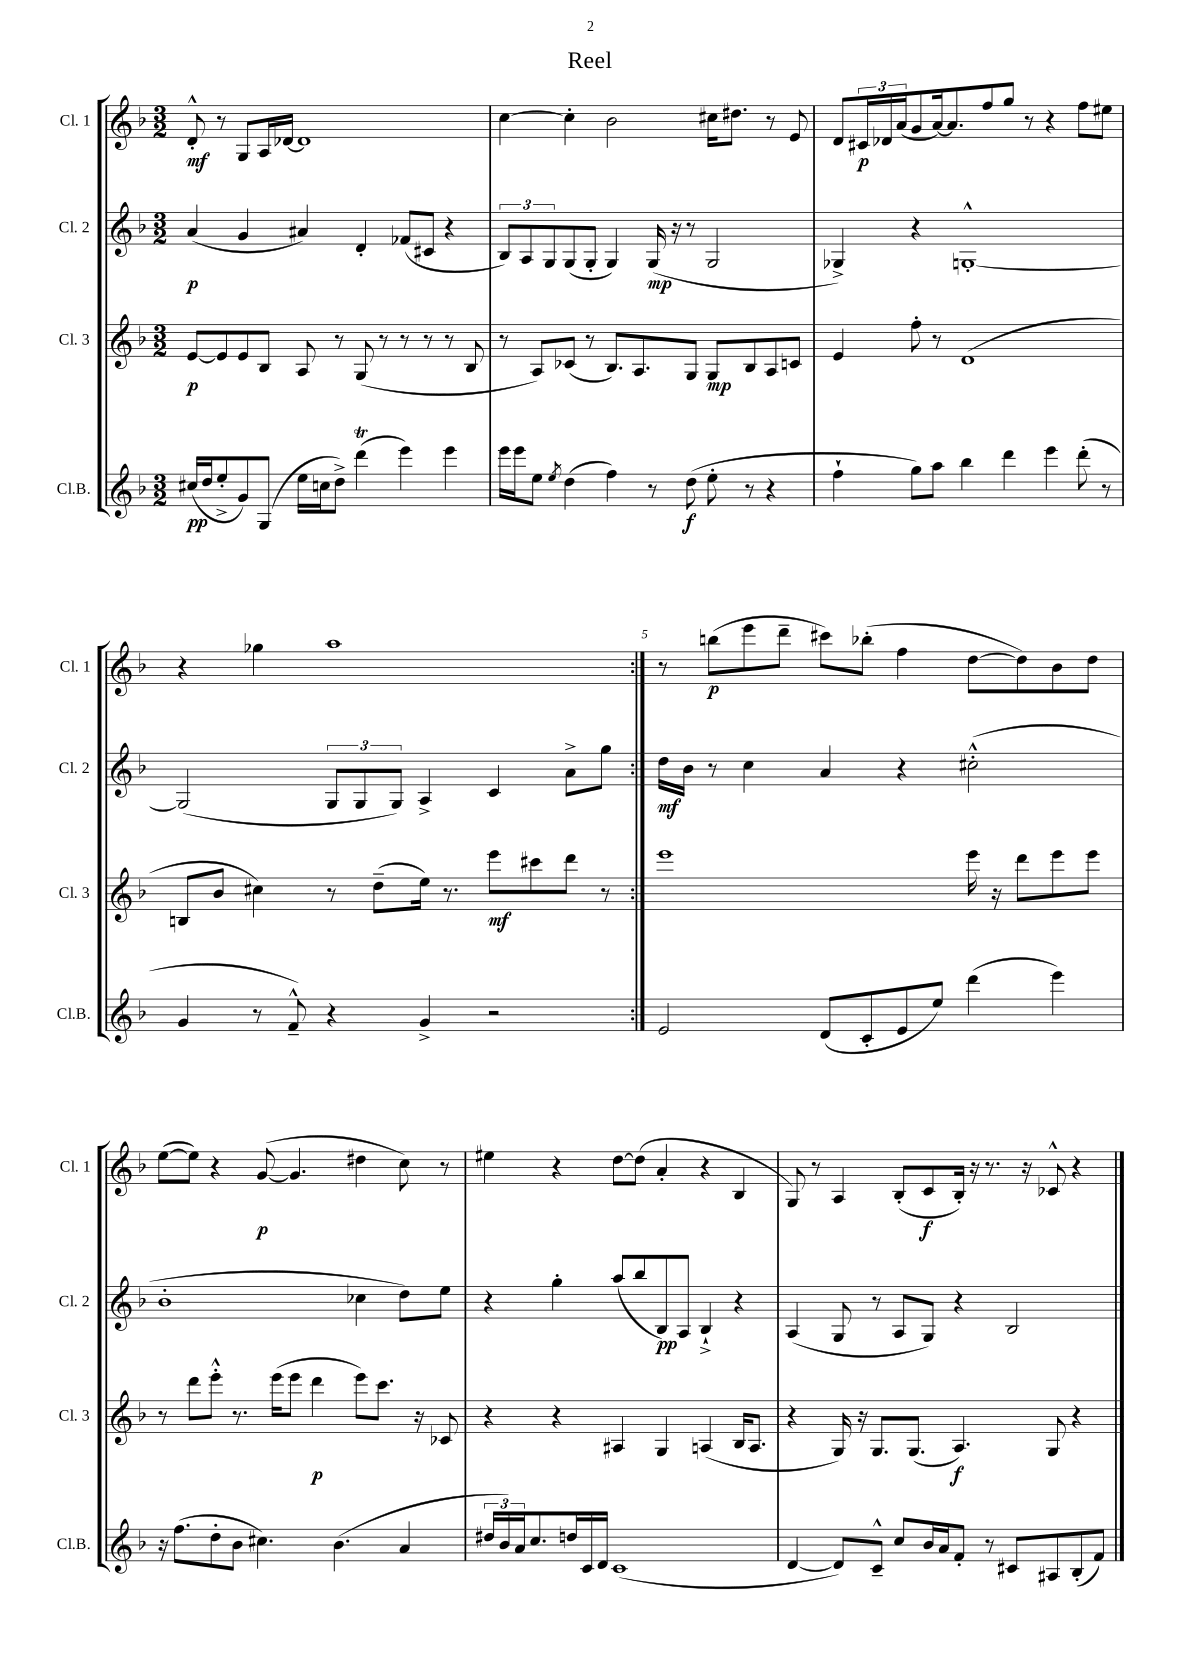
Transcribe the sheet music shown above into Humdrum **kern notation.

**kern	**dynam	**kern	**dynam	**kern	**dynam	**kern	**dynam
*part4	*part4	*part3	*part3	*part2	*part2	*part1	*part1
*staff4	*staff4	*staff3	*staff3	*staff2	*staff2	*staff1	*staff1
*I"Cl.B.	*	*I"Cl. 3	*	*I"Cl. 2	*	*I"Cl. 1	*
*I'Cl.B.	*	*I'Cl. 3	*	*I'Cl. 2	*	*I'Cl. 1	*
*clefG2	*	*clefG2	*	*clefG2	*	*clefG2	*
*k[b-]	*	*k[b-]	*	*k[b-]	*	*k[b-]	*
*M3/2	*	*M3/2	*	*M3/2	*	*M3/2	*
=1	=1	=1	=1	=1	=1	=1	=1
(16cc#X/LL	pp	[8e/L	p	(4a/	p	8d'^^/	mf
16dd/J	.	.	.	.	.	.	.
8ee'^/	.	8e/]	.	.	.	8r	.
8g/)	.	8e/	.	4g/	.	8G/L	.
(8G/J	.	8B-/J	.	.	.	16A/L	.
.	.	.	.	.	.	[16d-X/JJ	.
16ee\LL	.	8A/	.	4a#X/)	.	1d-]	.
16ccn\J	.	.	.	.	.	.	.
8dd^\J)	.	8r	.	.	.	.	.
(4dddT\	.	(8G/	.	4d'/	.	.	.
.	.	8r	.	.	.	.	.
4eee\)	.	8r	.	(8f-X/L	.	.	.
.	.	8r	.	8c#X/J	.	.	.
4eee\	.	8r	.	4r	.	.	.
.	.	8B-/	.	.	.	.	.
=2	=2	=2	=2	=2	=2	=2	=2
16eee\LL	.	8r	.	12B-/L)	.	[4cc\	.
16eee\J	.	.	.	.	.	.	.
.	.	.	.	12A/	.	.	.
8ee\J	.	8A/L)	.	.	.	.	.
.	.	.	.	12G/	.	.	.
8qee/	.	.	.	.	.	.	.
(4dd\	.	(8c-X/J	.	(8G/	.	4cc'\]	.
.	.	8r	.	8G'/J	.	.	.
4ff\)	.	8.B-/L)	.	4G/)	.	2b-\	.
.	.	8.A/	.	.	.	.	.
8r	.	.	.	(16G/	mp	.	.
.	.	.	.	16r	.	.	.
(8dd\	f	8G/J	.	8r	.	.	.
8ee'\	.	8G/L	mp	2G/	.	16cc#X\KL	.
.	.	.	.	.	.	8.dd#X\J	.
8r	.	8B-/	.	.	.	.	.
4r	.	8A/	.	.	.	8r	.
.	.	8cn/J	.	.	.	8e/	.
=3	=3	=3	=3	=3	=3	=3	=3
4ff`\	.	4e/	.	4G-X^/)	.	8d/L	.
.	.	.	.	.	.	24c#X/L	p
.	.	.	.	.	.	24d-X/	.
.	.	.	.	.	.	(24a/J	.
8gg\L)	.	8ff'\	.	4r	.	8g/	.
8aa\J	.	8r	.	.	.	[16a/k)	.
.	.	.	.	.	.	8.a/]	.
4bb-\	.	(1d	.	[1Gn'^^	.	.	.
.	.	.	.	.	.	8ff/	.
4ddd\	.	.	.	.	.	8gg/J	.
.	.	.	.	.	.	8r	.
4eee\	.	.	.	.	.	4r	.
(8ddd'\	.	.	.	.	.	8ff\L	.
8r	.	.	.	.	.	8ee#X\J	.
!!LO:LB:g=z
=4	=4	=4	=4	=4	=4	=4	=4
4g/	.	8Bn/L	.	(2G/]	.	4r	.
.	.	8b-/J	.	.	.	.	.
8r	.	4cc#X\)	.	.	.	4gg-X\	.
8f~^^/)	.	.	.	.	.	.	.
4r	.	8r	.	12G/L	.	1aa	.
.	.	.	.	12G/	.	.	.
.	.	(8dd~\L	.	.	.	.	.
.	.	.	.	12G/J)	.	.	.
4g^/	.	16ee\Jk)	.	4A^/	.	.	.
.	.	8.r	.	.	.	.	.
2r	.	8eee\L	mf	4c/	.	.	.
.	.	8ccc#X\	.	.	.	.	.
.	.	8ddd\J	.	8a^\L	.	.	.
.	.	8r	.	8gg\J	.	.	.
=5:|!	=5:|!	=5:|!	=5:|!	=5:|!	=5:|!	=5:|!	=5:|!
2e/	.	1eee	.	16dd\LL	mf	8r	.
.	.	.	.	16b-\JJ	.	.	.
.	.	.	.	8r	.	(8bbn\L	p
.	.	.	.	4cc\	.	8eee\	.
.	.	.	.	.	.	8ddd~\J	.
(8d/L	.	.	.	4a/	.	8ccc#X\L)	.
8c'/	.	.	.	.	.	(8bb-X'\J	.
8e/	.	.	.	4r	.	4ff\	.
8ee/J)	.	.	.	.	.	.	.
(4ddd\	.	16eee\	.	(2cc#X'^^\	.	[8dd\L	.
.	.	16r	.	.	.	.	.
.	.	8ddd\L	.	.	.	8dd\])	.
4eee\)	.	8eee\	.	.	.	8b-\	.
.	.	8eee\J	.	.	.	8dd\J	.
!!LO:LB:g=z
=6	=6	=6	=6	=6	=6	=6	=6
16r	.	8r	.	1b-'	.	([8ee\L	.
(8.ff\L	.	.	.	.	.	.	.
.	.	8ddd\L	.	.	.	8ee\J])	.
8dd'\	.	8eee'^^\J	.	.	.	4r	.
8b-\J	.	8.r	.	.	.	.	.
4.cc#X\)	.	.	.	.	.	([8g/	p
.	.	(16eee\KL	.	.	.	.	.
.	.	8eee\J	.	.	.	4.g/]	.
.	.	4ddd\	p	.	.	.	.
(4.b-\	.	.	.	.	.	.	.
.	.	8eee\L)	.	4cc-X\	.	4dd#X\	.
.	.	8.ccc\J	.	.	.	.	.
4a/	.	.	.	8dd\L)	.	8cc\)	.
.	.	16r	.	.	.	.	.
.	.	8c-X/	.	8ee\J	.	8r	.
=7	=7	=7	=7	=7	=7	=7	=7
24dd#X/LL	.	4r	.	4r	.	4ee#X\	.
24b-/)	.	.	.	.	.	.	.
24a/J	.	.	.	.	.	.	.
8.cc/	.	.	.	.	.	.	.
.	.	4r	.	4gg'\	.	4r	.
16ddn/L	.	.	.	.	.	.	.
16c/	.	.	.	.	.	.	.
16d/JJ	.	.	.	.	.	.	.
(1c	.	4A#X/	.	(8aa/L	.	[8dd\L	.
.	.	.	.	8bb-/	.	(8dd\J]	.
.	.	4G/	.	8B-/)	pp	4a'/	.
.	.	.	.	8A/J	.	.	.
.	.	(4An/	.	4B-`^/	.	4r	.
.	.	16B-/KL	.	4r	.	4B-/	.
.	.	8.A/J	.	.	.	.	.
=8	=8	=8	=8	=8	=8	=8	=8
[4d/	.	4r	.	(4A/	.	8G/)	.
.	.	.	.	.	.	8r	.
8d/L])	.	16G/)	.	8G/	.	4A/	.
.	.	16r	.	.	.	.	.
8c~^^/J	.	8.G/L	.	8r	.	.	.
8cc/L	.	.	.	8A/L	.	(8B-'/L	.
.	.	(8.G/J	.	.	.	.	.
16b-/L	.	.	.	8G/J)	.	8c/	f
16a/J	.	.	.	.	.	.	.
8f'/J	.	4.A/)	f	4r	.	16B-'/Jk)	.
.	.	.	.	.	.	16r	.
8r	.	.	.	.	.	8.r	.
8c#X/L	.	.	.	2B-/	.	.	.
.	.	.	.	.	.	16r	.
8A#X/	.	8G/	.	.	.	8c-X^^/	.
(8B-'/	.	4r	.	.	.	4r	.
8f/J)	.	.	.	.	.	.	.
==	==	==	==	==	==	==	==
*-	*-	*-	*-	*-	*-	*-	*-
